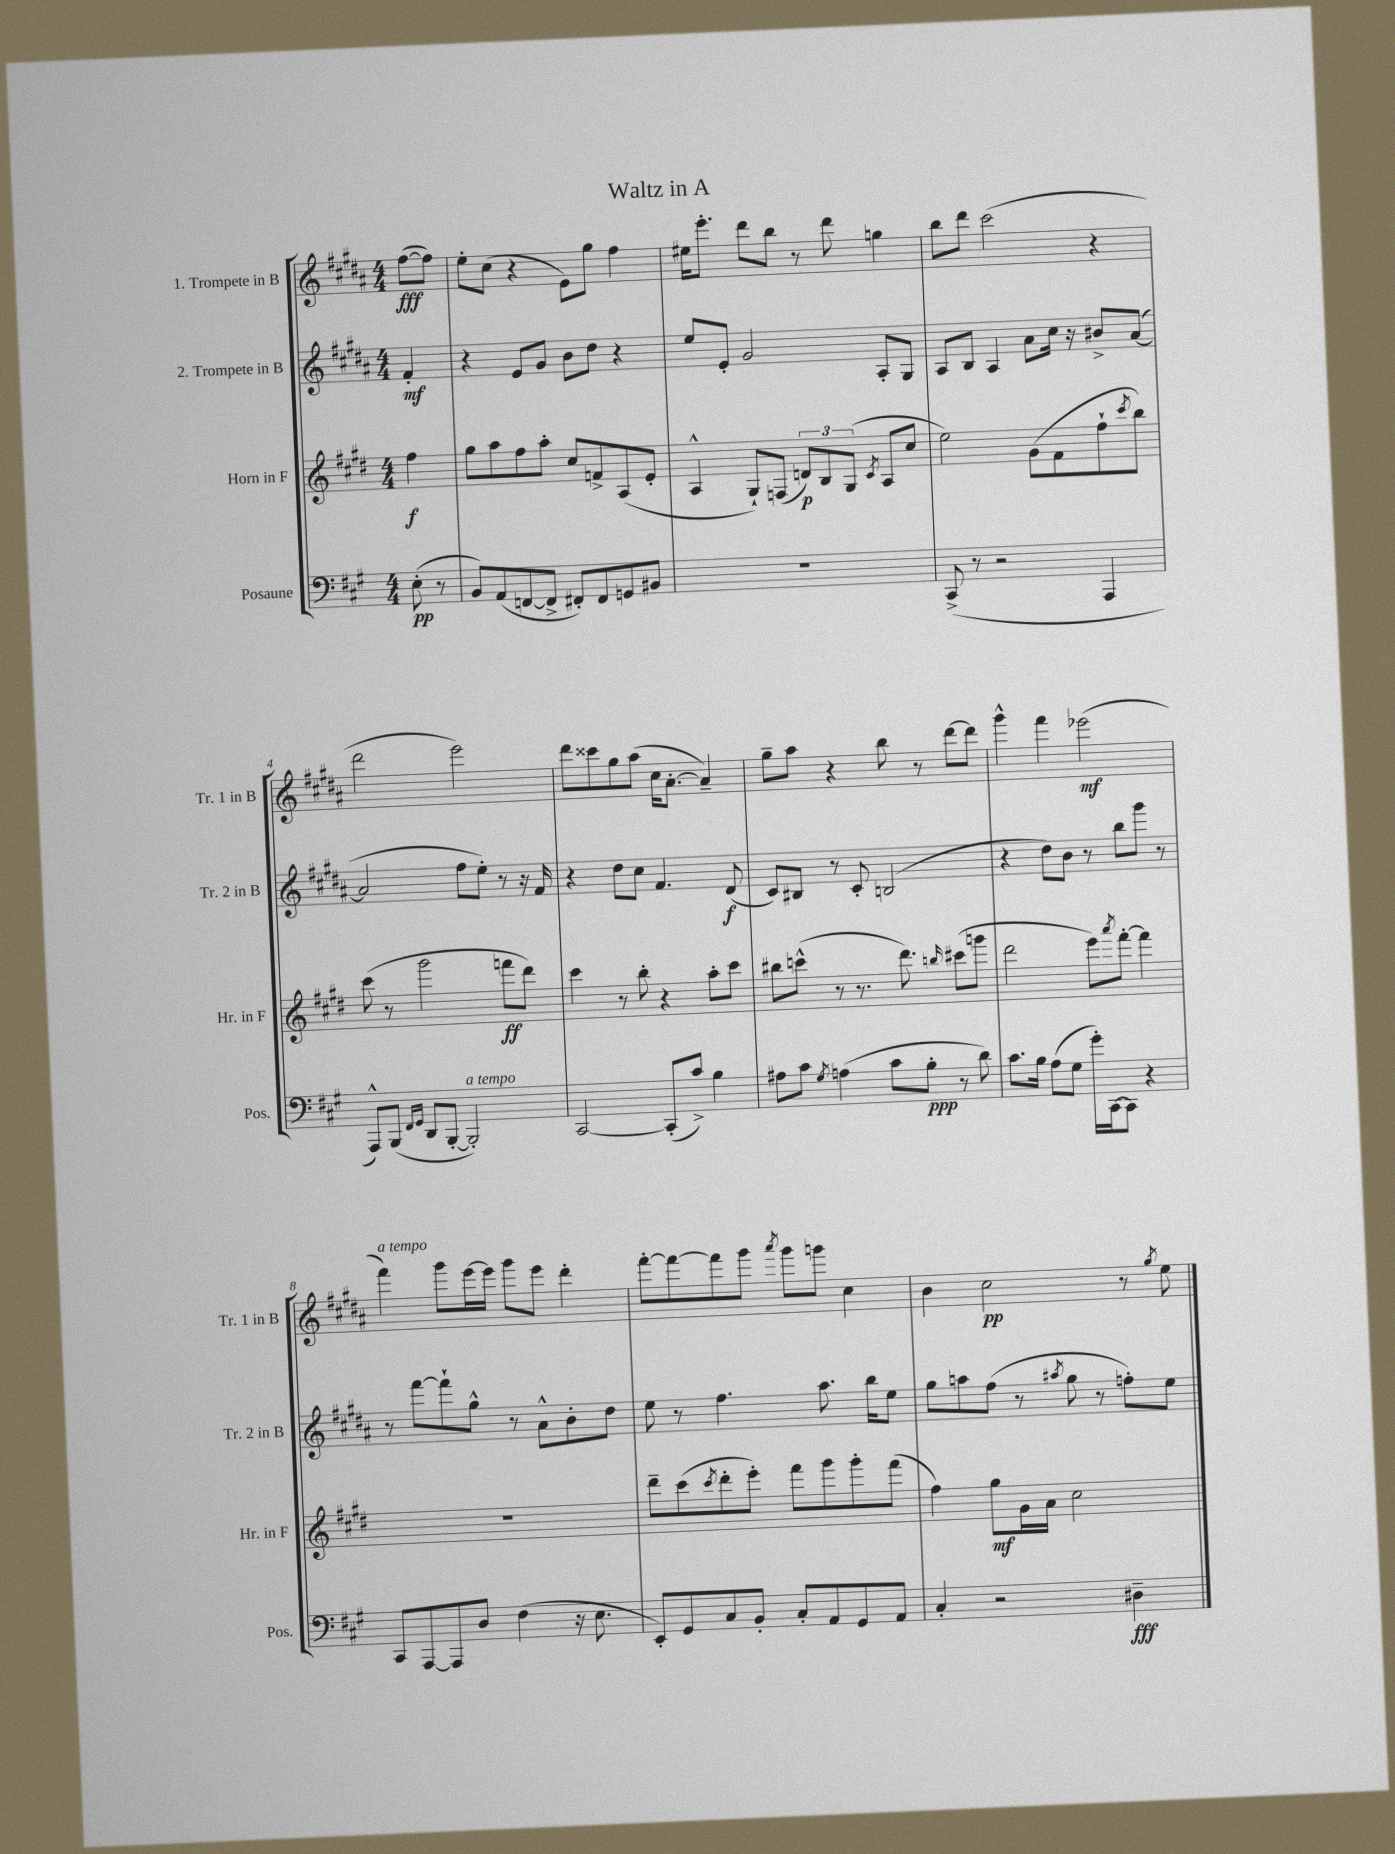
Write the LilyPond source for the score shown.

\header { title = "Waltz in A" }
<<
\new StaffGroup <<
\new Staff = "s0" \with { instrumentName = "1. Trompete in B" shortInstrumentName = "Tr. 1 in B" } {
    \clef treble \key b \major \numericTimeSignature \time 4/4 \partial 4
    fis''8~\fff( fis''8) |
    e''8-. cis''8( r4 e'8) gis''8 fis''4 |
    eis''16 e'''8.-. dis'''8 b''8 r8 dis'''8 g''4 |
    b''8 dis'''8 cis'''2( r4 |
    dis'''2 e'''2) |
    dis'''8 cisis'''8 gis''8 ais''8( cis''16 ais'8.~-. ais'4--) |
    gis''8-- ais''8 r4 b''8 r8 dis'''8~ dis'''8 |
    gis'''4-^ fis'''4 ees'''2\mf( |
    fis'''4^\markup { \italic "a tempo" }) gis'''8 e'''16~ e'''16 gis'''8 e'''8 dis'''4-. |
    fis'''8~-. fis'''8~ fis'''8 gis'''8 \acciaccatura { ais'''8 } gis'''8 g'''8 cis''4 |
    b'4 cis''2\pp r8 \acciaccatura { gis''8 } e''8 \bar "|." |
}
\new Staff = "s1" \with { instrumentName = "2. Trompete in B" shortInstrumentName = "Tr. 2 in B" } {
    \clef treble \key b \major \numericTimeSignature \time 4/4 \partial 4
    fis'4-.\mf |
    r4 e'8 gis'8 b'8 dis''8 r4 |
    e''8 e'8-. gis'2 ais8-. gis8 |
    ais8 b8 ais4 ais'8 cis''16 r16 bis'8-> ais'8~( |
    ais'2 fis''8 e''8-.) r8 r16 fis'16 |
    r4 dis''8 cis''8 fis'4. dis'8\f( |
    cis'8) bis8 r8 cis'8-. b2( |
    r4 dis''8) b'8 r8 b''8 gis'''8 r8 |
    r8 fis'''8~ fis'''8-! gis''8-^ r8 ais'8-^ b'8-. dis''8 |
    e''8 r8 fis''4. ais''8. b''16 e''8 |
    gis''8 a''8 fis''8( r8 \acciaccatura { ais''8 } gis''8 r8 f''8-.) e''8 \bar "|." |
}
\new Staff = "s2" \with { instrumentName = "Horn in F" shortInstrumentName = "Hr. in F" } {
    \clef treble \key e \major \numericTimeSignature \time 4/4 \partial 4
    fis''4\f |
    gis''8 a''8 fis''8 a''8-. cis''8 f'8-> a8( e'8-. |
    a4-^ gis8-!) f8( \tuplet 3/2 { d'8\p) b8 gis8( } \acciaccatura { cis'8 } a8 cis''8 |
    e''2) gis'8( fis'8 fis''8-! \acciaccatura { cis'''8 } b''8) |
    cis'''8( r8 gis'''2 f'''8\ff dis'''8) |
    cis'''4 r8 b''8-. r4 a''8-. cis'''8 |
    bis''8 c'''8-^( r8 r8. dis'''8.) \grace { b''16 } cis'''8( g'''8 |
    dis'''2 e'''8) \acciaccatura { a'''8 } fis'''8~-. fis'''4 |
    R1 |
    dis'''8-- cis'''8( \acciaccatura { cis'''8 } dis'''8-. e'''8-.) fis'''8 gis'''8 gis'''8-. fis'''8( |
    fis''4) gis''8\mf gis'16 a'16 cis''2 \bar "|." |
}
\new Staff = "s3" \with { instrumentName = "Posaune" shortInstrumentName = "Pos." } {
    \clef bass \key a \major \numericTimeSignature \time 4/4 \partial 4
    e8-.\pp( r8 |
    b,8) a,8( f,8~ f,8-> fis,8-.) fis,8 g,8 bis,8 |
    R1 |
    cis,8->( r8 r2 a,,4 |
    a,,8-^) b,,8( \grace { fis,16 gis,16 } d,8 b,,8~-. b,,2-.^\markup { \italic "a tempo" }) |
    cis,2~ cis,8-.( cis'8->) b4 |
    ais8 cis'8 \acciaccatura { gis8 } a4( cis'8 b8-.\ppp r8 d'8) |
    cis'8. b16 a8( gis8 gis'16-.) cis,16~ cis,8 r4 |
    cis,8 a,,8~ a,,8 d8 fis4( r16 e8. |
    e,8-.) gis,8 cis8 b,8-. cis8-. a,8 gis,8 a,8 |
    cis4-. r2 dis4--\fff \bar "|." |
}
>>
>>
